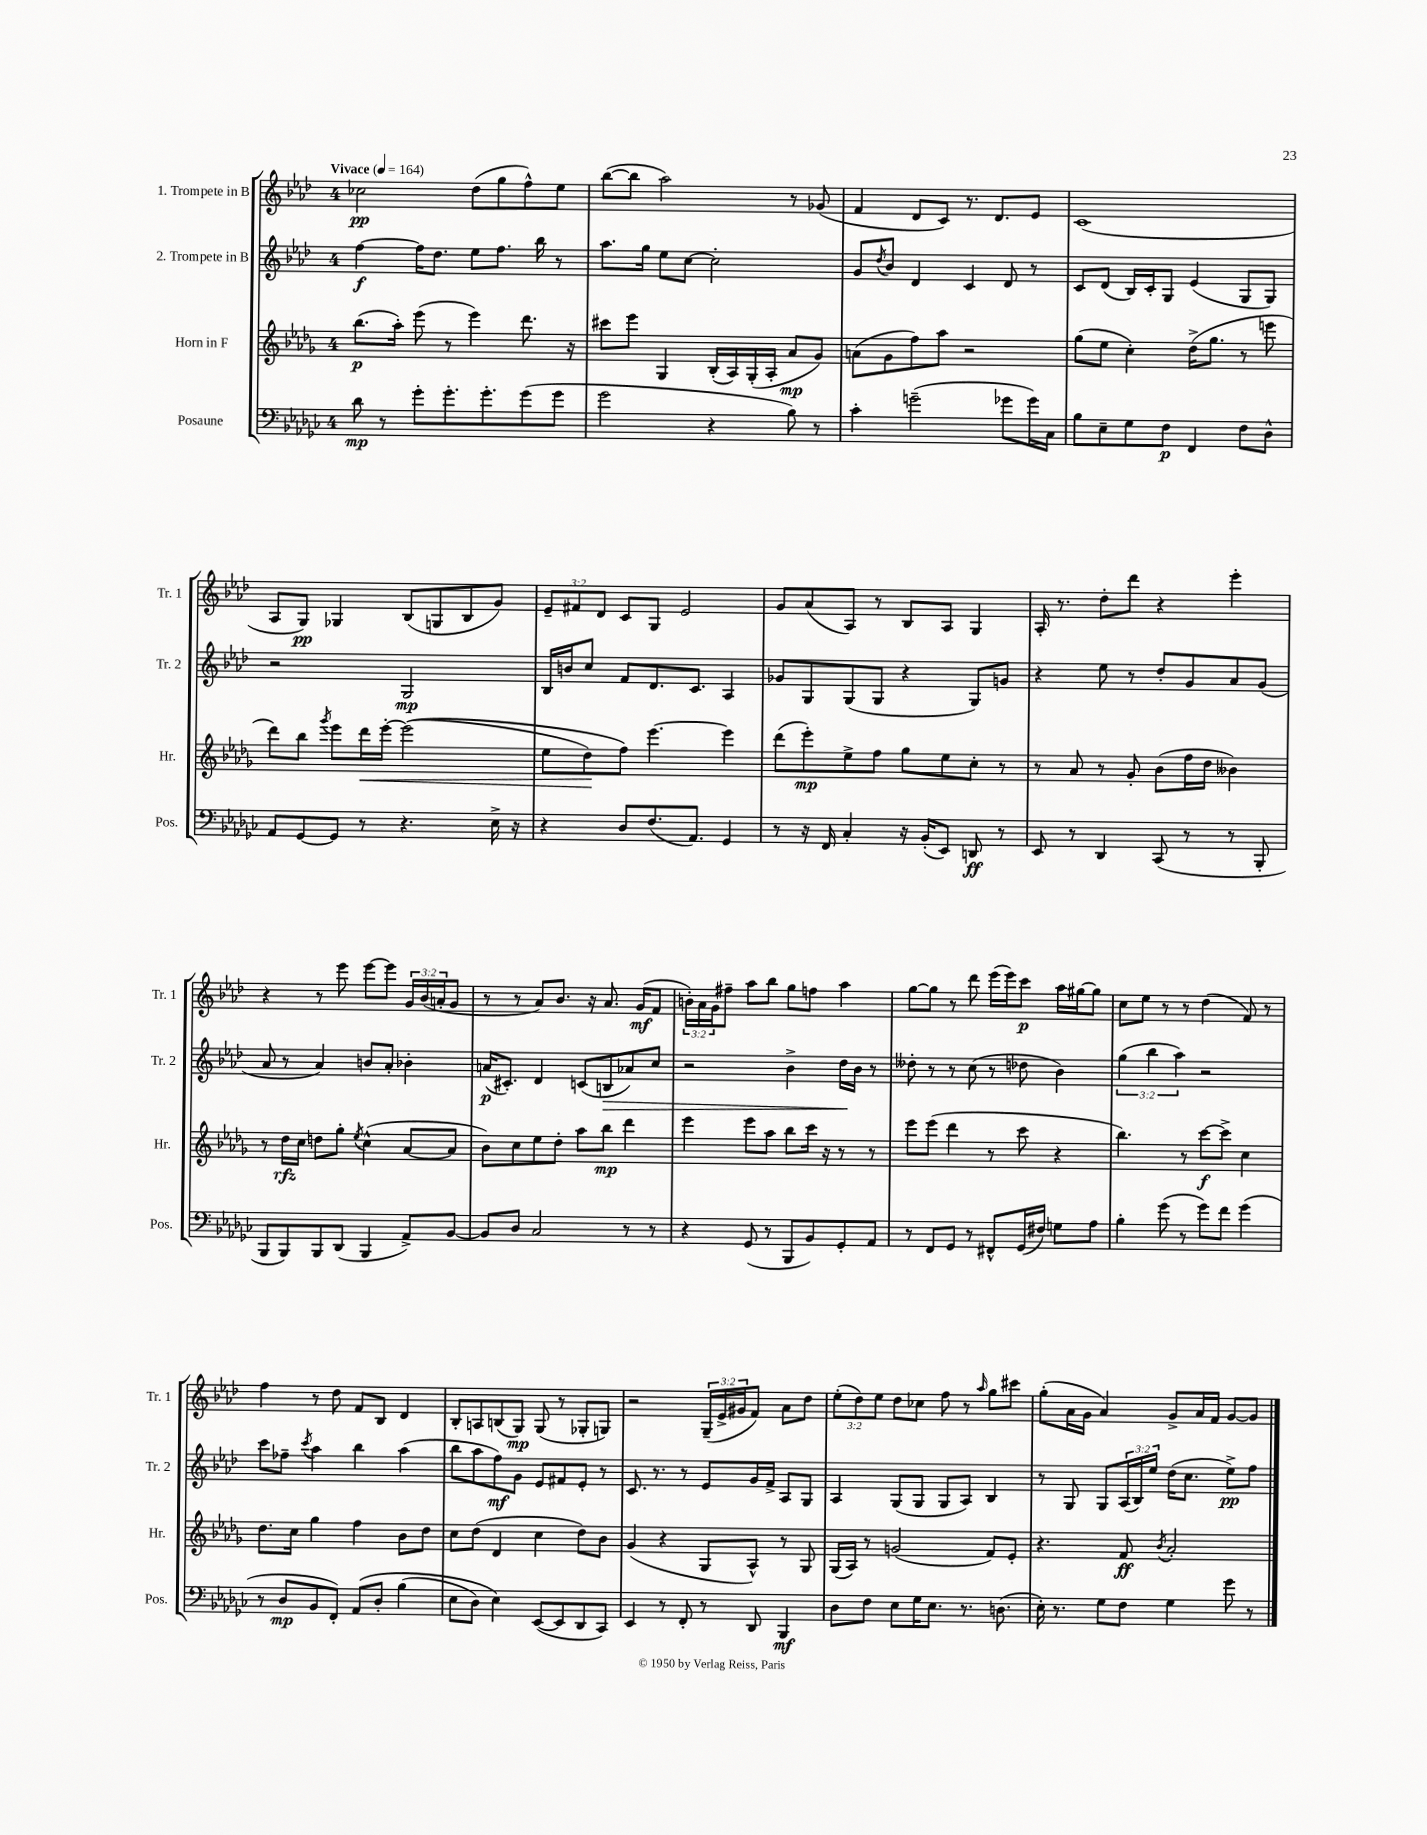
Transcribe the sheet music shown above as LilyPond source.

<<
\new StaffGroup <<
\new Staff = "s0" \with { instrumentName = "1. Trompete in B" shortInstrumentName = "Tr. 1" } {
    \clef treble \key aes \major \once \override Staff.TimeSignature.style = #'single-digit \time 4/4 \override Staff.TupletNumber.text = #tuplet-number::calc-fraction-text \tempo "Vivace" 4 = 164
    ces''2\pp des''8( g''8 f''8-^) ees''8 |
    bes''8~( bes''8 aes''2) r8 ges'8( |
    f'4 des'8 c'8) r8. des'8. ees'8 |
    c'1( |
    aes8 g8\pp) ges4 bes8( g8 bes8 g'8) |
    \tuplet 3/2 { ees'8-- fis'8 des'8 } c'8 g8 ees'2 |
    g'8 aes'8( aes8) r8 bes8 aes8 g4 |
    aes16-. r8. des''8-. des'''8 r4 ees'''4-. |
    r4 r8 ees'''8 ees'''8~ ees'''8 \tuplet 3/2 { g'16 bes'16( a'16-. } g'8 |
    r8 r8 aes'8) bes'8. r16 aes'8. g'16\mf( f'8 |
    \tuplet 3/2 { b'16-.) aes'16 g'16 } fis''8-- aes''8 bes''8 g''8 f''8 aes''4 |
    g''8~ g''8 r8 des'''8 ees'''16( ees'''16) c'''8\p aes''16 gis''16~ gis''8 |
    c''8 ees''8 r8 r8 des''4( f'8) r8 |
    f''4 r8 des''8 f'8 bes8 des'4 |
    bes8-. a8 b8( g8\mp) g8( r8 ges8-. g8) |
    r2 \tuplet 3/2 { g16--( ees'16-> gis'16 } f'8) aes'8 des''8 |
    \tuplet 3/2 { ees''8-.( des''8) ees''8 } des''8 ces''8 f''8 r8 \grace { aes''16 } g''8 cis'''8 |
    g''8-.( aes'16 g'16 aes'4) g'8-> aes'16 f'16 g'8~ g'8 \bar "|." |
}
\new Staff = "s1" \with { instrumentName = "2. Trompete in B" shortInstrumentName = "Tr. 2" } {
    \clef treble \key aes \major \once \override Staff.TimeSignature.style = #'single-digit \time 4/4 \override Staff.TupletNumber.text = #tuplet-number::calc-fraction-text
    f''4~\f f''16 des''8. ees''8 f''8. bes''16 r8 |
    aes''8. g''16 ees''8 c''8~ c''2-. |
    g'8 \acciaccatura { des''8 } bes'8 des'4 c'4 des'8 r8 |
    c'8 des'8( bes16) c'16-. g8 ees'4( g8 g8) |
    r2 g2\mp |
    bes16 b'16 c''8 f'8 des'8. c'8. aes4 |
    ges'8 g8 g8( g8 r4 g8) g'8 |
    r4 ees''8 r8 des''8-. g'8 aes'8 g'8( |
    aes'8 r8 aes'4) b'8 aes'8-. bes'4-. |
    a'16\p( cis'8.-.) des'4 c'8( b8\> aes'8) c''8 |
    r2 bes'4-> des''16\! bes'16 r8 |
    deses''8-. r8 r8 c''8( r8 des''8 bes'4) |
    \tuplet 3/2 { g''4( bes''4 aes''4) } r2 |
    c'''8 fes''8-- \acciaccatura { c'''8 } aes''4 bes''4 aes''4( |
    bes''8 aes''8 f''8\mf) g'8 ees'8 fis'8 ees'8-. r8 |
    c'8. r8. r8 ees'8 g'16 f'16-> aes8 g8 |
    aes4 g8( g8 g8 aes8) bes4 |
    r8 g8 g8 \tuplet 3/2 { aes16( bes16) ees''16 } des''16( c''8. ees''8->\pp) f''8 \bar "|." |
}
\new Staff = "s2" \with { instrumentName = "Horn in F" shortInstrumentName = "Hr." } {
    \clef treble \key des \major \once \override Staff.TimeSignature.style = #'single-digit \time 4/4
    bes''8.\p( aes''16-.) ees'''8( r8 ees'''4) des'''8. r16 |
    cis'''8 ees'''8 ges4 bes16-.( aes16) ges16-.( aes16-. aes'8\mp ges'8) |
    a'8( ges'8 f''8) aes''8 r2 |
    ges''8( ees''8 c''4-.) des''16->( ges''8. r8 e'''8 |
    des'''8) bes''8 \acciaccatura { ges'''8 } ees'''8 des'''16\< ees'''16~-. ees'''2(\( |
    ees''8 des''8\!) f''8\) ees'''4.~ ees'''4 |
    des'''8( ees'''8-.\mp) ees''8-> f''8 ges''8 ees''8 c''8-. r8 |
    r8 aes'8 r8 ges'8-. bes'8( f''16 des''16 beses'4) |
    r8 des''16\rfz c''16 d''8 ges''8-. \acciaccatura { ees''8 } c''4-^( aes'8~ aes'8 |
    bes'8) c''8 ees''8 des''8-. aes''8 bes''8\mp des'''4 |
    ees'''4 ees'''8 aes''8 bes''8 c'''16 r16 r8 r8 |
    ees'''8 ees'''8( des'''4 r8 c'''8 r4 |
    bes''4.) r8 c'''8~\f c'''8-> c''4 |
    des''8. c''16 ges''4 f''4 bes'8 des''8 |
    c''8 des''8( des'4 c''4 des''8) bes'8 |
    ges'4( r4 ges8 aes8-^) r8 ges8 |
    ges16( aes16) r8 g'2( f'8) ees'8-. |
    r4. f'8\ff \acciaccatura { bes'8 } aes'2-. \bar "|." |
}
\new Staff = "s3" \with { instrumentName = "Posaune" shortInstrumentName = "Pos." } {
    \clef bass \key ges \major \once \override Staff.TimeSignature.style = #'single-digit \time 4/4
    des'8\mp r8 ges'8-. ges'8.-. ges'8.-. ges'8( ges'8 |
    ges'2 r4 bes8) r8 |
    ces'4-. g'2--( ges'8 ges'16) ces16 |
    bes8 ees8-- ges8 f8\p f,4 f8 des8-^ |
    aes,8 ges,8~ ges,8 r8 r4. ees16-> r16 |
    r4 des8 f8.( aes,8.) ges,4 |
    r8 r16 f,16 ces4-. r16 bes,16-.( ees,8) d,8\ff r8 |
    ees,8 r8 des,4 ces,8( r8 r8 bes,,8-. |
    bes,,8 bes,,8) bes,,8 des,8( bes,,4 aes,8->) bes,8~ |
    bes,8 des8 ces2 r8 r8 |
    r4 ges,8( r8 bes,,8 bes,8) ges,8-. aes,8 |
    r8 f,8 ges,8 r8 fis,8-^ ges,16( fis16) g8 aes8 |
    bes4-. ges'8( r8 ges'8) f'8 ges'4( |
    r8 des8\mp bes,8 f,8-.) aes,8\( des8-. bes4( |
    ees8 des8) ees4\) ees,8~( ees,8 des,8 ces,8) |
    ees,4 r8 f,8-. r8 des,8 bes,,4\mf |
    des8 f8 ees8 ges16 ees8. r8. d8.( |
    ees16-.) r8. ges8 f8 ges4 ges'8 r8 \bar "|." |
}
>>
>>
\layout { \context { \Score \remove "Bar_number_engraver" } }
